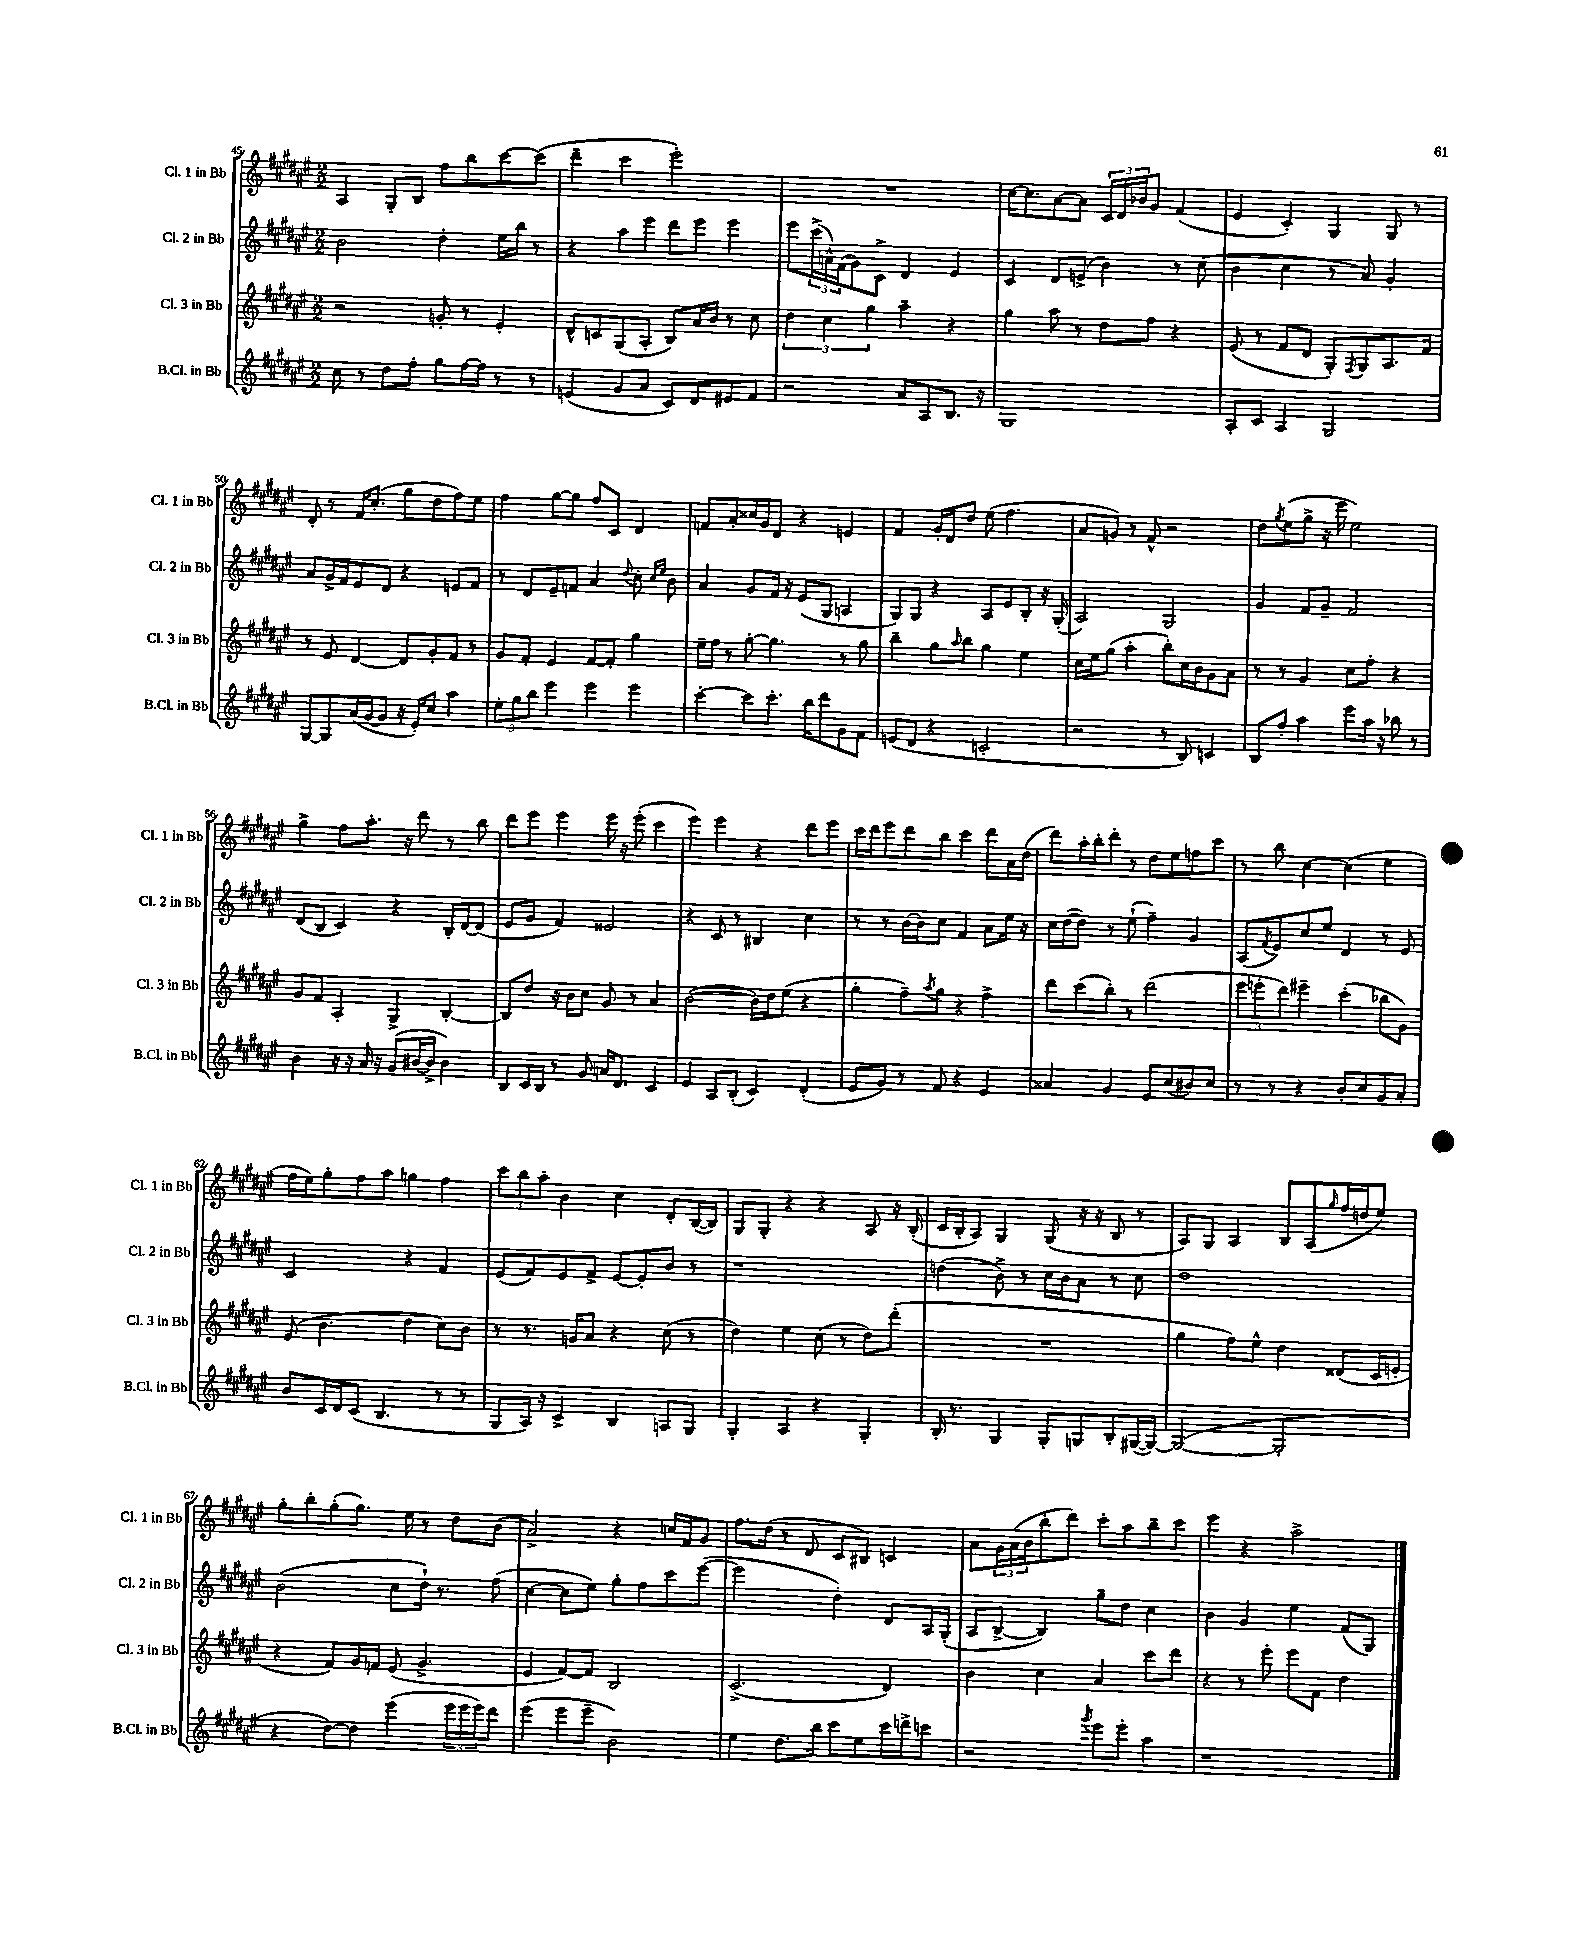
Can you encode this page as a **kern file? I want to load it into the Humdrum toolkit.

**kern	**kern	**kern	**kern
*staff4	*staff3	*staff2	*staff1
*clefG2	*clefG2	*clefG2	*clefG2
*k[f#c#g#d#a#e#]	*k[f#c#g#d#a#e#]	*k[f#c#g#d#a#e#]	*k[f#c#g#d#a#e#]
*M2/2	*M2/2	*M2/2	*M2/2
8cc#\	2r	2b\	4A#/
8r	.	.	.
8dd#\L	.	.	8G#'/L
8ff#'\J	.	.	8B/J
8gg#\L	8g'/	4dd#'\	8ff#\L
[16ff#\L	8r	.	8bb\
16ff#\]JJ	.	.	.
8r	4e#'/	16ee#\LL	[8ccc#\
.	.	16bb\JJ	.
8r	.	8r	(8ccc#\]J
=	=	=	=
(4e/	8d#^^/L	4r	4ddd#~\
.	8c/	.	.
8g#/L	(8G#/	8aa#\L	4ccc#\
8a#/J	8A#'/J	8eee#\J	.
8c#/L)	8B/L)	8ddd#\L	2eee#'\)
8d#/	16a#/L	8eee#\J	.
.	16b/JJ	.	.
8e#/	8r	4eee#\	.
8f#/J	8cc#\	.	.
=	=	=	=
2r	6dd#\	8eee#\L	1r
.	.	(24ccc#^\L	.
.	6cc#\	24a^^\)	.
.	.	(24f#\J	.
.	.	8g#\)	.
.	6gg#\	.	.
.	.	8c#^\J	.
8a#/L	4aa#~\	4d#/	.
8A#/	.	.	.
8.B/J	4r	4e#/	.
16r	.	.	.
=	=	=	=
1G#	4gg#\	4c#/	[16cc#\LK
.	.	.	8.cc#\]
.	8aa#\	8d#/L	[8a#\
.	8r	(8e^/J	8a#\]J
.	8dd#\L	4b\)	24c#/LL
.	.	.	24d#/
.	.	.	24b-/J
.	8ff#\J	.	8g#/J
.	4r	8r	(4f#/
.	.	(8cc#\	.
=	=	=	=
8A#'/L	(8e#/	4b\	4e#/
8c#/J	8r	.	.
4A#/	8f#/L	4cc#\	4c#'/)
.	8d#/J	.	.
2G#/	8G#'/L)	8r	4G#/
.	8qF#/	.	.
.	8G#/	8a#/)	.
.	8.A#/	4g#'/	8G#/
.	.	.	8r
.	16f#/Jk	.	.
=	=	=	=
[8G#/L	8r	8a#/L	8d#'/
8G#/]	8e#/	16g#^/L	8r
.	.	16f#/J	.
(16a#/L	[4d#/	8e#/	16f#/LK
[16g#/J	.	.	(8.cc#'/J
8g#/]J	.	8d#/J	.
16r	8d#/]L	4r	8gg#\L
16e#'/LK)	.	.	.
8cc#/J	8g#'/	.	8dd#\
4aa#\	8f#/J	8e/L	8ff#\)
.	8r	8f#/J	8ee#\J
=	=	=	=
12ee#'\L	8g#/L	8r	4ff#\
12gg#\	.	.	.
.	8f#'/J	8d#/L	.
12bb\J	.	.	.
4eee#\	4e#/	8e#~/	[8gg#\L
.	.	8f/J	8gg#\]J
4eee#\	[8f#/L	4a#/	8ff#/L
.	8f#'/]J	.	8c#/J
.	.	8qqdd#/	.
4eee#\	4gg#\	8cc#'\	4d#/
.	.	16qqcc#/LL	.
.	.	16qqee#/JJ	.
.	.	8b\	.
=	=	=	=
[4ccc#'\	16ee#~\LL	4a#/	8f/L
.	16ff#\JJ	.	.
.	8r	.	8a#'/
8ccc#\]L	[8gg#'\	8g#/L	16cc##/L
.	.	.	16g#/J
8.ccc#'\J	4.gg#\]	16f#/Jk	8d#/J
.	.	16r	.
.	.	(8e#/L	4r
16bb\LK	.	.	.
8ddd#\	.	8G#/J	.
8g#\	8r	4A/	4e/
8f#\J	8gg#\	.	.
=	=	=	=
(8e/L	4bb~\	8G#/L)	4f#/
8d#/J	.	8G#/J	.
4r	8gg#\L	4r	16g#'/LL
.	.	.	16d#/J
.	16qqaa#/	.	.
.	8bb\J	.	8dd#/J
2c'/	4gg#\	8A#/L	(8ee#\
.	.	8e#/	4.ff#\
.	4ee#\	8B'/J	.
.	.	16r	.
.	.	(16G#'/	.
=	=	=	=
2r	16cc#\LL	2A#/)	8a#/L
.	16ee#\J	.	.
.	(8gg#\J	.	8g/J)
.	4aa#'\	.	8r
.	.	.	8f#^^/
8r	8bb'\L)	2G#/	2r
8B/)	16cc#\L	.	.
.	16b\J	.	.
4c/	8g#\	.	.
.	8a#\J	.	.
=	=	=	=
8B/L	8r	4g#/	8dd#\L
.	.	.	8qgg#/
8ff#'/J	8r	.	(8ee#\
4aa#\	4g#/	8f#/L	8gg#^\J
.	.	8g#~/J	16r
.	.	.	16eee#\
8eee#\L	8cc#\L	2f#/	2ee#\)
16aa#\Jk	8ff#'\J	.	.
16r	.	.	.
8bb-\	4r	.	.
8r	.	.	.
=	=	=	=
4b\	8g#/L	(8d#/L	4gg#^\
.	8f#/J	8B/J	.
16r	4A#'/	4c#/)	8ff#\L
16r	.	.	.
16a#/	.	.	8.aa#'\J
16r	.	.	.
(8g#/L	4G#^/	4r	.
.	.	.	16r
[16b#/L	.	.	8ddd#\
16b#^/]JJ	.	.	.
4b#\)	[4B'/	16B'/LL	8r
.	.	[16d#/J	.
.	.	(8d#/]J	8bb\
=	=	=	=
8B/L	8B/]L	8e#/L	8ddd#\L
16c#/L	8dd#/J	8g#/J	8eee#\J
16B/JJ	.	.	.
8r	16r	4f#/)	4eee#\
.	16b\LK	.	.
8g#/	8cc#\J	.	.
16a/LK	8g#/	2e##/	16eee#\
8.d#/J	.	.	16r
.	8r	.	(8eee#'\
4c#/	4a#/	.	4ccc#\
=	=	=	=
4e#/	([2b\	4r	4eee#\)
8A#/L	.	8c#/	4eee#\
(8B'/J	.	8r	.
4c#/)	16b\]LL)	4B#/	4r
.	16dd#\J	.	.
.	(8ee#\J	.	.
(4d#'/	4r	4cc#\	8ddd#\L
.	.	.	8eee#\J
=	=	=	=
8e#/L	4gg#'\	8r	16ccc#\LL
.	.	.	16ddd#\J
8g#/J)	.	8r	8eee#\
8r	8ff#~\L)	[16b\LL	8ddd#\
.	.	16b\]J	.
.	8qaa#/	.	.
8f#/	8gg#\J	8cc#\J	8bb\J
4r	4r	4f#/	4ccc#\
4e#/	4ff#^\	8a#\L	8ddd#\L
.	.	16ee#\Jk	16a#\L
.	.	16r	(16dd#\JJ
=	=	=	=
4a##/	8ddd#\L	16cc#\LL	8ddd#\L)
.	.	([16dd#\J	.
.	(8ccc#\	8dd#\]J)	16aa#'\L
.	.	.	16bb'\J
4g#/	8bb'\J)	8r	8ddd#'\J
.	8r	(8ee#`\	8r
8e#/L	(2ddd#\	4ff#~\)	8dd#\L
(8cc#/	.	.	8ee#\
8b#/)	.	4g#/	8ff\
8cc#/J	.	.	8ccc#\J
=	=	=	=
8r	12eee#\L	(8A#/L	8r
.	12eee'\	.	.
.	.	8qf#/	.
8r	.	8e#/)	8bb\
.	12ddd#\J)	.	.
4r	4eee#~\	8cc#/	[4cc#\
.	.	8ee#/J	.
8b'/L	(4ccc#'\	4d#/	(4cc#\]
8cc#/	.	.	.
8g#/	8bb-\L	8r	4ee#\
8a#'/J	8g#\J)	8e#/	.
=	=	=	=
8b/L	(8e#/	2c#/	16ff#\LL
.	.	.	16ee#\J)
16c#/L	4.b\	.	8gg#'\
16d#/J	.	.	.
(8c#/J	.	.	8ff#\
4.B/	.	.	8aa#\J
.	4dd#\	4r	4gg\
8r	8cc#\L)	4f#/	4ff#\
8r	8b\J	.	.
=	=	=	=
8G#/L	8r	(8e#/L	12ccc#\L
.	.	.	12bb\
16A#/Jk)	8.r	8f#/)	.
.	.	.	12aa#'\J
16r	.	.	.
4c#^/	.	8e#/	4b\
.	16g/LK	.	.
.	8a#/J	8f#^/J	.
4B/	4r	[8e#/L	4cc#\
.	.	8e#'/]	.
8A/L	(8cc#\	8b/J	8d#'/L
8G#/J	8r	8r	([16B/L
.	.	.	16B/]JJ)
=	=	=	=
4G#'/	4dd#\)	1r	8G#/L
.	.	.	8G#'/J
4A#/	4ee#\	.	4r
4r	(8cc#\	.	4r
.	8r	.	.
4G#'/	8dd#\L)	.	8A#/
.	(8ddd#'\J	.	16r
.	.	.	(16B'/
=	=	=	=
16B'/	1r	(4dd\	16c#/LL
8.r	.	.	16B'/J
.	.	.	8A#/J)
4G#/	.	8b^\)	4G#/
.	.	8r	.
8G#'/L	.	16cc#\LL	(8G#/
.	.	16b\J	.
8G/	.	8a#\J	16r
.	.	.	16r
8B'/	.	8r	8B/
([16G#/L	.	8cc#\	8r
16G#/_JJ)	.	.	.
=	=	=	=
(2G#/_	4gg#\	1dd#	8A#/L)
.	.	.	8G#/J
.	8ff#\L)	.	4A#/
.	8ee#^^\J	.	.
2G#'/]	4dd#\	.	8B/L
.	.	.	(8A#/
.	.	.	16qqgg#/
.	(8d##/L	.	16ff#/L
.	.	.	16dd/J
.	16c#/L	.	8ee#/J)
.	16e'/JJ	.	.
=	=	=	=
4r	4r	(2b\	8gg#'\L
.	.	.	8bb'\
[8dd#\L)	8f#/L)	.	(8gg#'\
8dd#\]J	16g#/L	.	8.gg#\J)
.	16f/JJ	.	.
(4eee#\	(8e#/	8cc#\L	.
.	.	.	16ee#\
.	4.g#^/	16dd#`\Jk)	8r
.	.	8.r	.
24eee#\LL	.	.	8dd#\L
24eee#\	.	.	.
24eee#\J)	.	.	.
8ddd#\J	.	(8ff#\	(8b\J
=	=	=	=
(4eee#\	4e#/	[4cc#\	2a#^/)
8eee#\L	[8f#/L)	8cc#\]L	.
8eee#~\J	8f#/]J	8ee#\J)	.
2b\)	2B/	8gg#'\L	4r
.	.	8ff#\	.
.	.	8ccc#\	16cc/LL
.	.	.	16f#/J
.	.	([8eee#\J	8g#/J
=	=	=	=
4ee#\	(2.c#^/	2eee#\]	8.ff#\L
.	.	.	(16dd#\Jk
8.dd#\L	.	.	8r
.	.	.	8d#/
16bb\Jk	.	.	.
8ccc#\L	.	4dd#'\)	8c#/L
8ee#\	.	.	8B#/J)
16ccc#\L	4d#/)	8d#/L	4c/
16ddd^\J	.	.	.
8ccc\J	.	16A#/L	.
.	.	(16G#'/JJ	.
=	=	=	=
2r	4b\	8A#/L	8a#\L
.	.	[8B^/J	24g#\L
.	.	.	(24a#\
.	.	.	24b\J
.	4cc#\	4B/])	8bb'\
.	.	.	8ddd#\J)
8qggg#/	.	.	.
8eee#\L	4a#/	8gg#~\L	8ccc#'\L
8eee#'\J	.	8dd#\J	8aa#\
4aa#\	8ccc#\L	4cc#\	8bb~\
.	8ddd#\J	.	8ccc#\J
=	=	=	=
1r	4r	4b\	4eee#\
.	8r	4g#/	4r
.	8eee#'\	.	.
.	8eee#\L	4ee#\	2aa#^\
.	8f#\J	.	.
.	4dd#\	(8f#/L	.
.	.	8G#/J)	.
==	==	==	==
*-	*-	*-	*-
